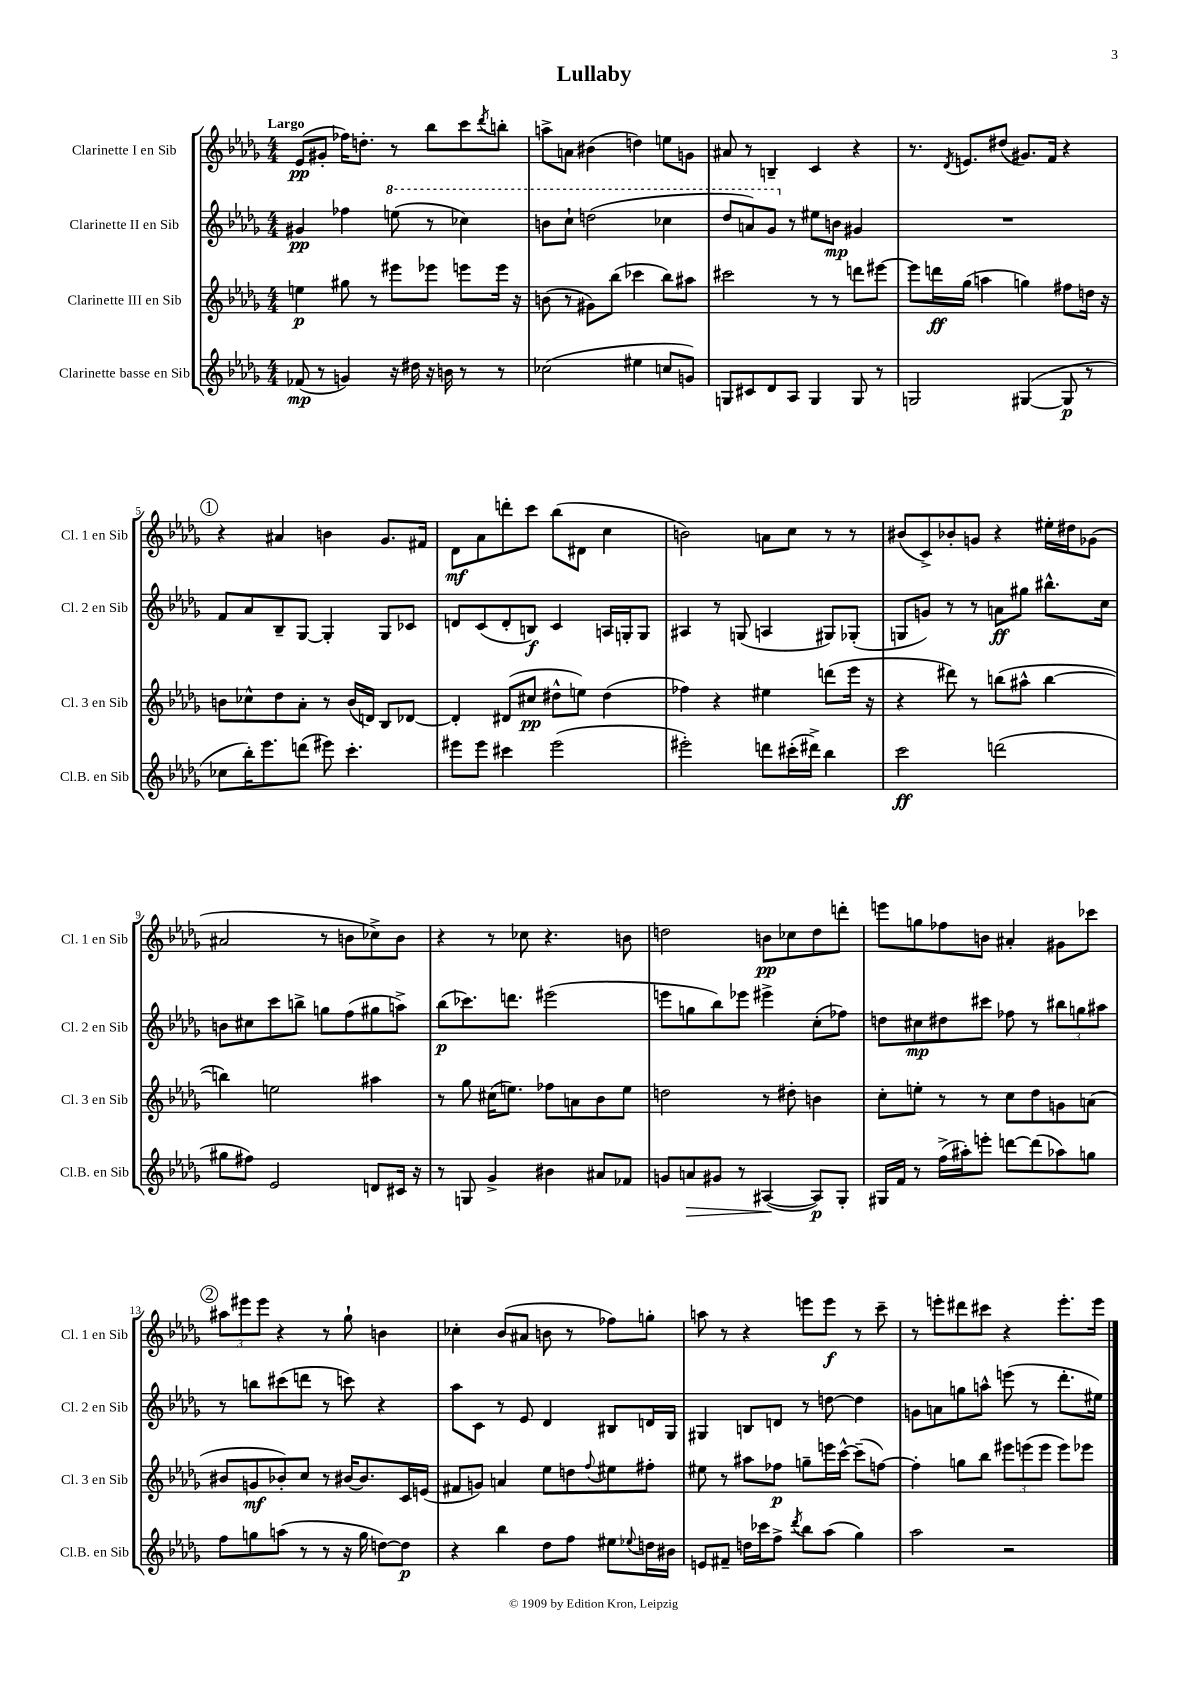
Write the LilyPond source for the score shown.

\header { title = "Lullaby" }
<<
\new StaffGroup <<
\new Staff = "s0" \with { instrumentName = "Clarinette I en Sib" shortInstrumentName = "Cl. 1 en Sib" } {
    \clef treble \key des \major \numericTimeSignature \time 4/4 \tempo "Largo"
    ees'8\pp( gis'8-. fes''16) d''8.-. r8 bes''8 c'''8 \acciaccatura { des'''8 } b''8-. |
    a''8-> a'8 bis'4( d''4) e''8 g'8 |
    ais'8 r8 b4-- c'4 r4 |
    r8. \acciaccatura { des'8 } e'8. dis''8( gis'8.) f'16 r4 |
    \mark \markup { \circle "1" } r4 ais'4 b'4 ges'8. fis'16 |
    des'8\mf aes'8 d'''8-. c'''8 bes''8( dis'8 c''4 |
    b'2) a'8 c''8 r8 r8 |
    bis'8( c'8->) bes'8-. g'8 r4 eis''16-. dis''16 ges'8( |
    ais'2 r8 b'8 ces''8->) b'8 |
    r4 r8 ces''8 r4. b'8 |
    d''2 b'8\pp ces''8 d''8 d'''8-. |
    e'''8 g''8 fes''8 b'8 ais'4-. gis'8 ces'''8 |
    \mark \markup { \circle "2" } \tuplet 3/2 { ais''8 eis'''8 eis'''8 } r4 r8 ges''8-! b'4 |
    ces''4-. bes'8( ais'8 b'8 r8 fes''8) g''8-. |
    a''8 r8 r4 e'''8 e'''8\f r8 c'''8-- |
    r8 e'''8-. dis'''8 cis'''8 r4 e'''8.-. e'''16 \bar "|." |
}
\new Staff = "s1" \with { instrumentName = "Clarinette II en Sib" shortInstrumentName = "Cl. 2 en Sib" } {
    \clef treble \key des \major \numericTimeSignature \time 4/4
    gis'4\pp fes''4 \ottava #1 e'''8( r8 ces'''4) |
    b''8 c'''8-! d'''2( ces'''4 |
    des'''8 a''8) ges''8 \ottava #0 r8 eis''8 b'8\mp gis'4 |
    R1 |
    \mark \markup { \circle "1" } f'8 aes'8 bes8-- ges8~ ges4-. ges8 ces'8 |
    d'8 c'8( d'8-. b8\f) c'4 a16 g16-. g8 |
    ais4 r8 g8( a4 gis8) ges8-.( |
    g8 g'8) r8 r8 a'8\ff gis''8 bis''8.-^ c''16 |
    b'8 cis''8 c'''8 b''8-> g''8 f''8( gis''8 a''8->) |
    bes''8\p( ces'''8.) d'''8. eis'''2( |
    e'''8 g''8 bes''8) ees'''8 eis'''4-> c''8-.( fes''8) |
    d''8 cis''8\mp dis''8 cis'''8 fes''8 r8 \tuplet 3/2 { bis''8 g''8 ais''8 } |
    \mark \markup { \circle "2" } r8 b''8 cis'''8( d'''8 r8 c'''8) r4 |
    aes''8 c'8 r8 ees'8 des'4 bis8 d'16 ges16 |
    gis4 b8 d'8 r8 d''8~ d''4 |
    g'8 a'8 g''8 a''8-^ e'''8( r8 des'''8.-. eis''16) \bar "|." |
}
\new Staff = "s2" \with { instrumentName = "Clarinette III en Sib" shortInstrumentName = "Cl. 3 en Sib" } {
    \clef treble \key des \major \numericTimeSignature \time 4/4
    e''4\p gis''8 r8 eis'''8 ees'''8 e'''8 e'''16 r16 |
    b'8( r8 gis'8) bes''8( ces'''4 bes''8) ais''8 |
    cis'''2 r8 r8 d'''8 eis'''8~ |
    eis'''8 d'''16\ff ges''16( a''4 g''4) fis''8 d''16 r16 |
    \mark \markup { \circle "1" } b'8 ces''8-^ des''8 aes'8-. r8 b'16( d'16) bes8 des'8~ |
    des'4-. dis'8( cis''8\pp dis''8-^ e''8) dis''4( |
    fes''4) r4 eis''4 d'''8( ees'''16 r16 |
    r4 dis'''8) r8 b''8( ais''8-^ b''4~ |
    b''4) e''2 ais''4 |
    r8 ges''8 cis''16( e''8.) fes''8 a'8 bes'8 e''8 |
    d''2 r8 dis''8-. b'4 |
    c''8-. e''8-. r8 r8 c''8 des''8 g'8 a'8( |
    \mark \markup { \circle "2" } bis'8 g'8\mf bes'8-.) c''8 r8 bis'16~ bis'8. c'16 e'16( |
    fis'8 g'8) a'4 ees''8 d''8 \appoggiatura { f''8 } eis''8 fis''8-. |
    eis''8 r8 ais''8 fes''8\p g''8-- e'''16 c'''16~-^ c'''8--( f''8~) |
    f''4-. g''8 bes''8 \tuplet 3/2 { eis'''8 e'''8( e'''8 } e'''8) ees'''8 \bar "|." |
}
\new Staff = "s3" \with { instrumentName = "Clarinette basse en Sib" shortInstrumentName = "Cl.B. en Sib" } {
    \clef treble \key des \major \numericTimeSignature \time 4/4
    fes'8\mp( r8 g'4) r16 dis''16 r16 b'16 r8 r8 |
    ces''2( eis''4 c''8 g'8) |
    g8 cis'8 des'8 aes8 g4 g8 r8 |
    g2 gis4~( gis8\p r8 |
    \mark \markup { \circle "1" } ces''8 bes''16-.) ees'''8. d'''8( eis'''8) c'''4.-. |
    eis'''8 eis'''8 cis'''4 eis'''2( |
    eis'''2-.) d'''8 cis'''16-.( dis'''16->) bes''4 |
    c'''2\ff d'''2( |
    gis''8 fis''8) ees'2 d'8 cis'16 r16 |
    r8 g8 ges'4-> bis'4 ais'8 fes'8 |
    g'8 a'8\> gis'8 r8 ais4~\!( ais8\p) ges8-. |
    gis16 f'16 r8 f''16->( ais''16-.) e'''8-. d'''8~ d'''8( aes''8) g''8 |
    \mark \markup { \circle "2" } f''8 g''8 a''8( r8 r8 r16 g''16 d''8~) d''8\p |
    r4 bes''4 des''8 f''8 eis''8 \appoggiatura { ees''8 } d''16 bis'16 |
    e'8 fis'8-- d''16 ces'''16 f''8-> \acciaccatura { des'''8 } bes''8 aes''8( ges''4) |
    aes''2 r2 \bar "|." |
}
>>
>>
